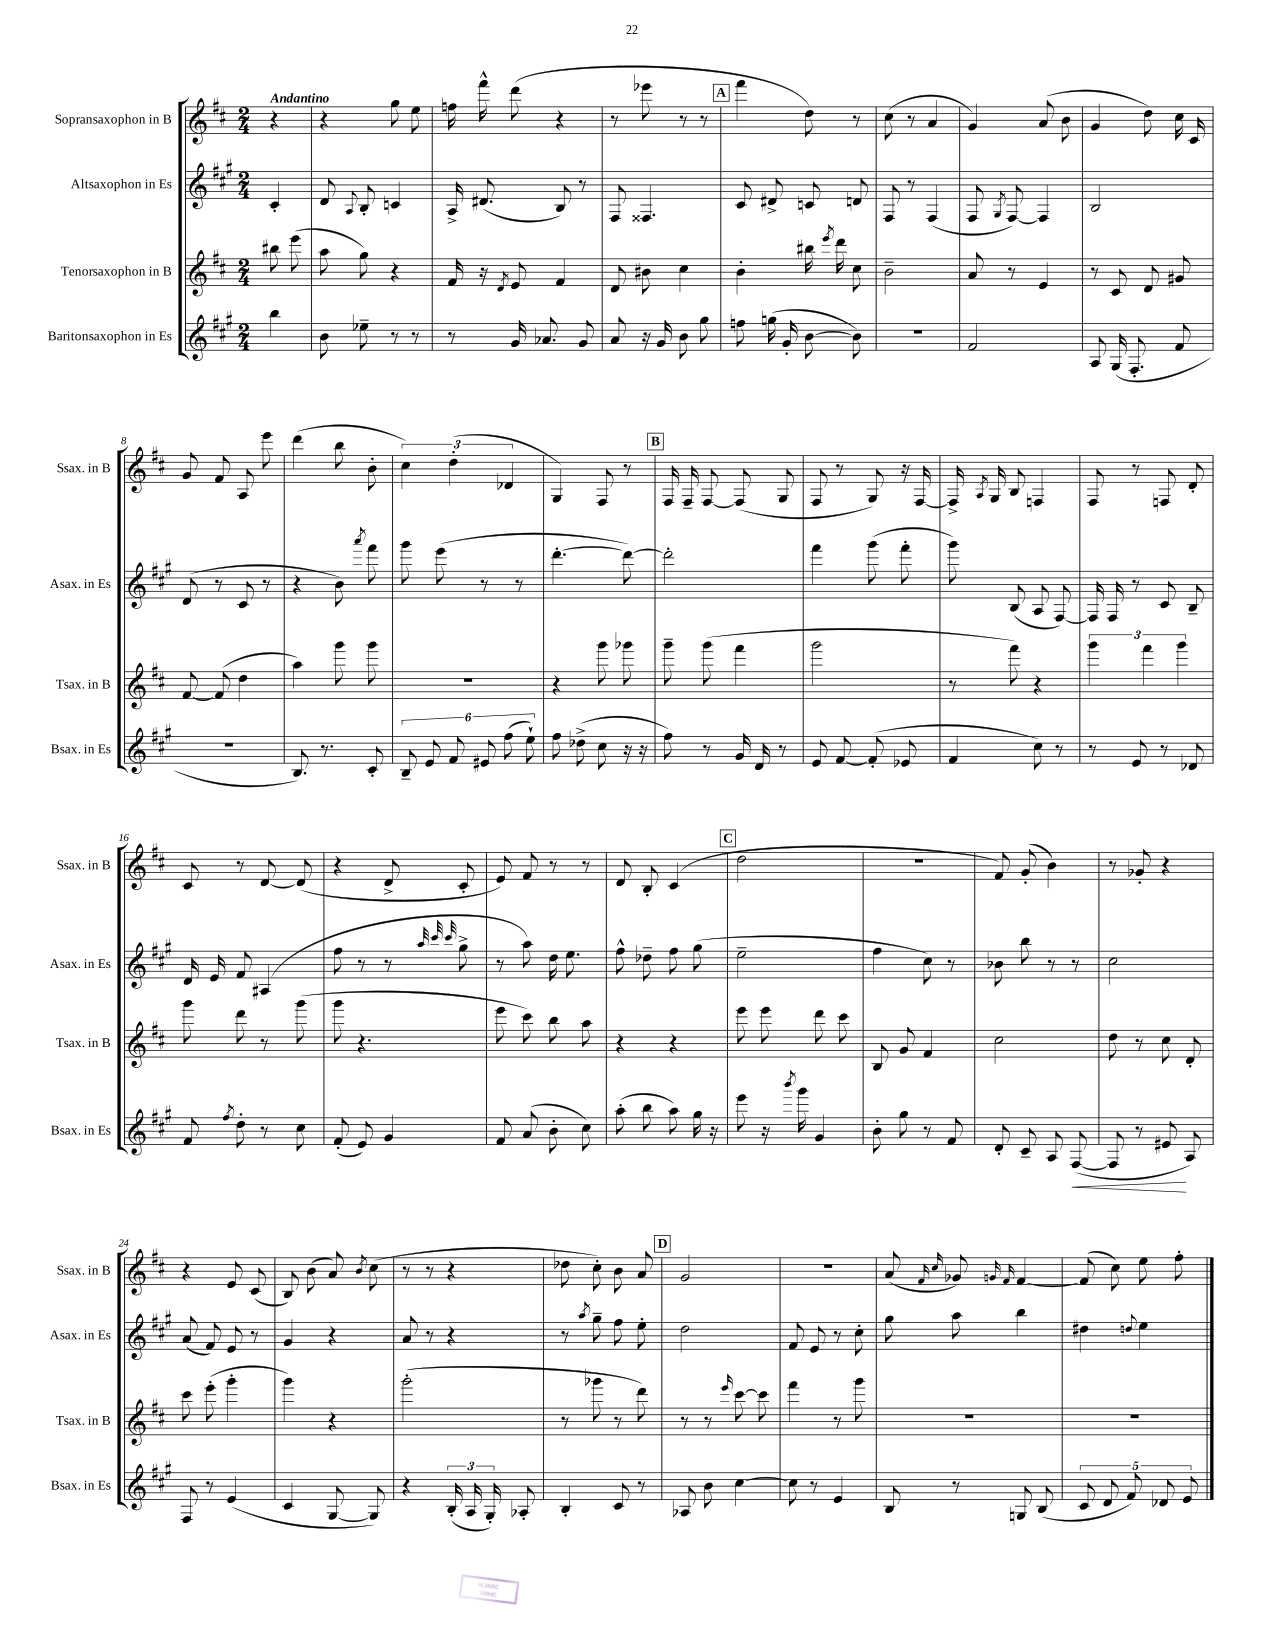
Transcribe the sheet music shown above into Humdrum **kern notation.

**kern	**kern	**kern	**kern
*staff4	*staff3	*staff2	*staff1
*clefG2	*clefG2	*clefG2	*clefG2
*k[f#c#g#]	*k[f#c#]	*k[f#c#g#]	*k[f#c#]
*M2/4	*M2/4	*M2/4	*M2/4
4bb	8bb#	4c#'	4r
.	(8eee	.	.
=	=	=	=
8b	8aa	8d	4r
.	.	8qqA	.
8ee-~	8gg)	8B'	.
8r	4r	4c	8gg
8r	.	.	8ee
=	=	=	=
8r	16f#	16A^	16ff
.	16r	(8.d#	16fff#^^
.	8qd	.	.
16g#	8e	.	(8ddd
8.a-	.	.	.
.	4f#	8B)	4r
8g#	.	8r	.
=	=	=	=
8a	8d	8F#	8r
16r	8b#	4.F##	8eee-
16g#	.	.	.
8b	4cc#	.	8r
8gg#	.	.	8r
=	=	=	=
8ff	4b'	8c#	4fff#
(16gg	.	8d#^	.
16g#'	.	.	.
[8b	16bb#	8c	8dd)
.	8qeee	.	.
.	16ddd	.	.
8b])	8cc#	8d	8r
=	=	=	=
2r	2b~	8F#	(8cc#
.	.	8r	8r
.	.	(4F#	4a
=	=	=	=
2f#	8a	8F#	4g)
.	.	8qG#	.
.	8r	[8F#)	.
.	4e	4F#]	(8a
.	.	.	8b
=	=	=	=
8A	8r	2B	4g
(16G#	8c#	.	.
8.F#'	.	.	.
.	8d	.	8dd)
8f#	8g#	.	16cc#
.	.	.	16c#
=	=	=	=
2r	[8f#	(8d	8g
.	(8f#]	8r	8f#
.	4dd	8c#	8A
.	.	8r	8eee
=	=	=	=
8.B)	4aa)	4r	(4ddd
8.r	.	.	.
.	8ggg	8b)	8bb
.	.	8qaaa	.
8c#'	8ggg	8fff#	8b'
=	=	=	=
12B~	2r	8ggg#	6cc#)
12e	.	.	.
.	.	(8eee	.
12f#	.	.	(6dd'
12e#	.	8r	.
(12ff#	.	.	6d-
.	.	8r	.
12ee`)	.	.	.
=	=	=	=
8ff#	4r	[4.ddd'	4G)
(8dd-^	.	.	.
8cc#	8ggg	.	8F#
16r	8ggg-	8ddd_)	8r
16r	.	.	.
=	=	=	=
8ff#)	8ggg~	2ddd']	16F#
.	.	.	16F#~
8r	(8ggg	.	[8F#
16g#	4fff#	.	(8F#]
16d	.	.	.
8r	.	.	8G
=	=	=	=
8e	2ggg	4fff#	8F#
[8f#	.	.	8r
(8f#']	.	(8ggg#	8G)
8e-	.	8fff#'	16r
.	.	.	[16F#
=	=	=	=
4f#	8r	8ggg#)	16F#^]
.	.	.	8qA
.	.	.	16G
.	8fff#)	(8B	8B
8cc#)	4r	8A	4F
8r	.	[8F#)	.
=	=	=	=
8r	6ggg	16F#]	8F#
.	.	16F#	.
8e	.	8r	8r
.	6fff#	.	.
8r	.	8c#	8F
.	6ggg	.	.
8d-	.	8B~	8d'
=	=	=	=
8f#	8ggg	16d	8c#
.	.	16e	.
8qff#	.	.	.
8dd'	8ddd	8f#	8r
8r	8r	(4A#	[8d
8cc#	(8ggg	.	(8d]
=	=	=	=
(8f#'	8ggg	8ff#	4r
8e)	4.r	8r	.
4g#	.	8r	8d^
.	.	32qqaa	.
.	.	32qqccc#	.
.	.	32qqccc#	.
.	.	8gg#^	8c#'
=	=	=	=
8f#	8eee	8r	8e)
(8a	8ccc#)	8aa)	8f#
8b'	8bb	16dd	8r
.	.	8.ee	.
8cc#)	8aa	.	8r
=	=	=	=
(8aa'	4r	8ff#^^	8d
8bb	.	8dd-~	8B'
8aa)	4r	8ff#	(4c#
16gg#	.	(8gg#	.
16r	.	.	.
=	=	=	=
8eee	8eee	2ee~	2dd
16r	8eee	.	.
8qbbb	.	.	.
16ggg#	.	.	.
4g#	8ddd	.	.
.	8ccc#	.	.
=	=	=	=
8b'	8B	4ff#	2r
8gg#	8g	.	.
8r	4f#	8cc#)	.
8f#	.	8r	.
=	=	=	=
8d'	2cc#	8b-	8f#)
8c#~	.	8bb	(8g'
8A	.	8r	4b)
([8F#	.	8r	.
=	=	=	=
8F#]	8dd	2cc#	8r
8r	8r	.	8g-'
8e#	8cc#	.	4r
8A)	8d'	.	.
=	=	=	=
8F#	8ccc#	(8a	4r
8r	(8eee'	8f#)	.
(4e	4ggg'	8e	8e
.	.	8r	(8c#
=	=	=	=
4c#	4ggg)	4g#	8B)
.	.	.	(8b
[8G#	4r	4r	8a)
.	.	.	8qb
8G#])	.	.	(8cc#
=	=	=	=
4r	(2ggg'	8a	8r
.	.	8r	8r
(24B'	.	4r	4r
24A	.	.	.
24G#')	.	.	.
8A-'	.	.	.
=	=	=	=
4B'	8r	8r	8dd-
.	.	8qaa	.
.	8ggg-	8gg#~	8cc#')
8c#	8r	8ff#	8b
8r	8ddd)	8ee'	8a
=	=	=	=
8A-	8r	2dd	2g
8b	8r	.	.
.	16qqeee	.	.
[4cc#	[8ccc#	.	.
.	8ccc#]	.	.
=	=	=	=
8cc#]	4fff#	8f#	2r
8r	.	8e	.
4e	8r	8r	.
.	8ggg	8cc#'	.
=	=	=	=
8B	2r	8gg#	(8a
.	.	.	16qqf#
.	.	.	16qqcc#
8r	.	8aa	8g-)
.	.	.	16qqg
.	.	.	16qqf#
8G	.	4bb	[4f#
(8B	.	.	.
=	=	=	=
10c#	2r	4dd#	(8f#]
10d	.	.	.
.	.	.	8cc#)
10f#)	.	.	.
.	.	8qqdd	.
.	.	4ee	8ee
10d-	.	.	.
.	.	.	8ff#'
10e	.	.	.
==	==	==	==
*-	*-	*-	*-
